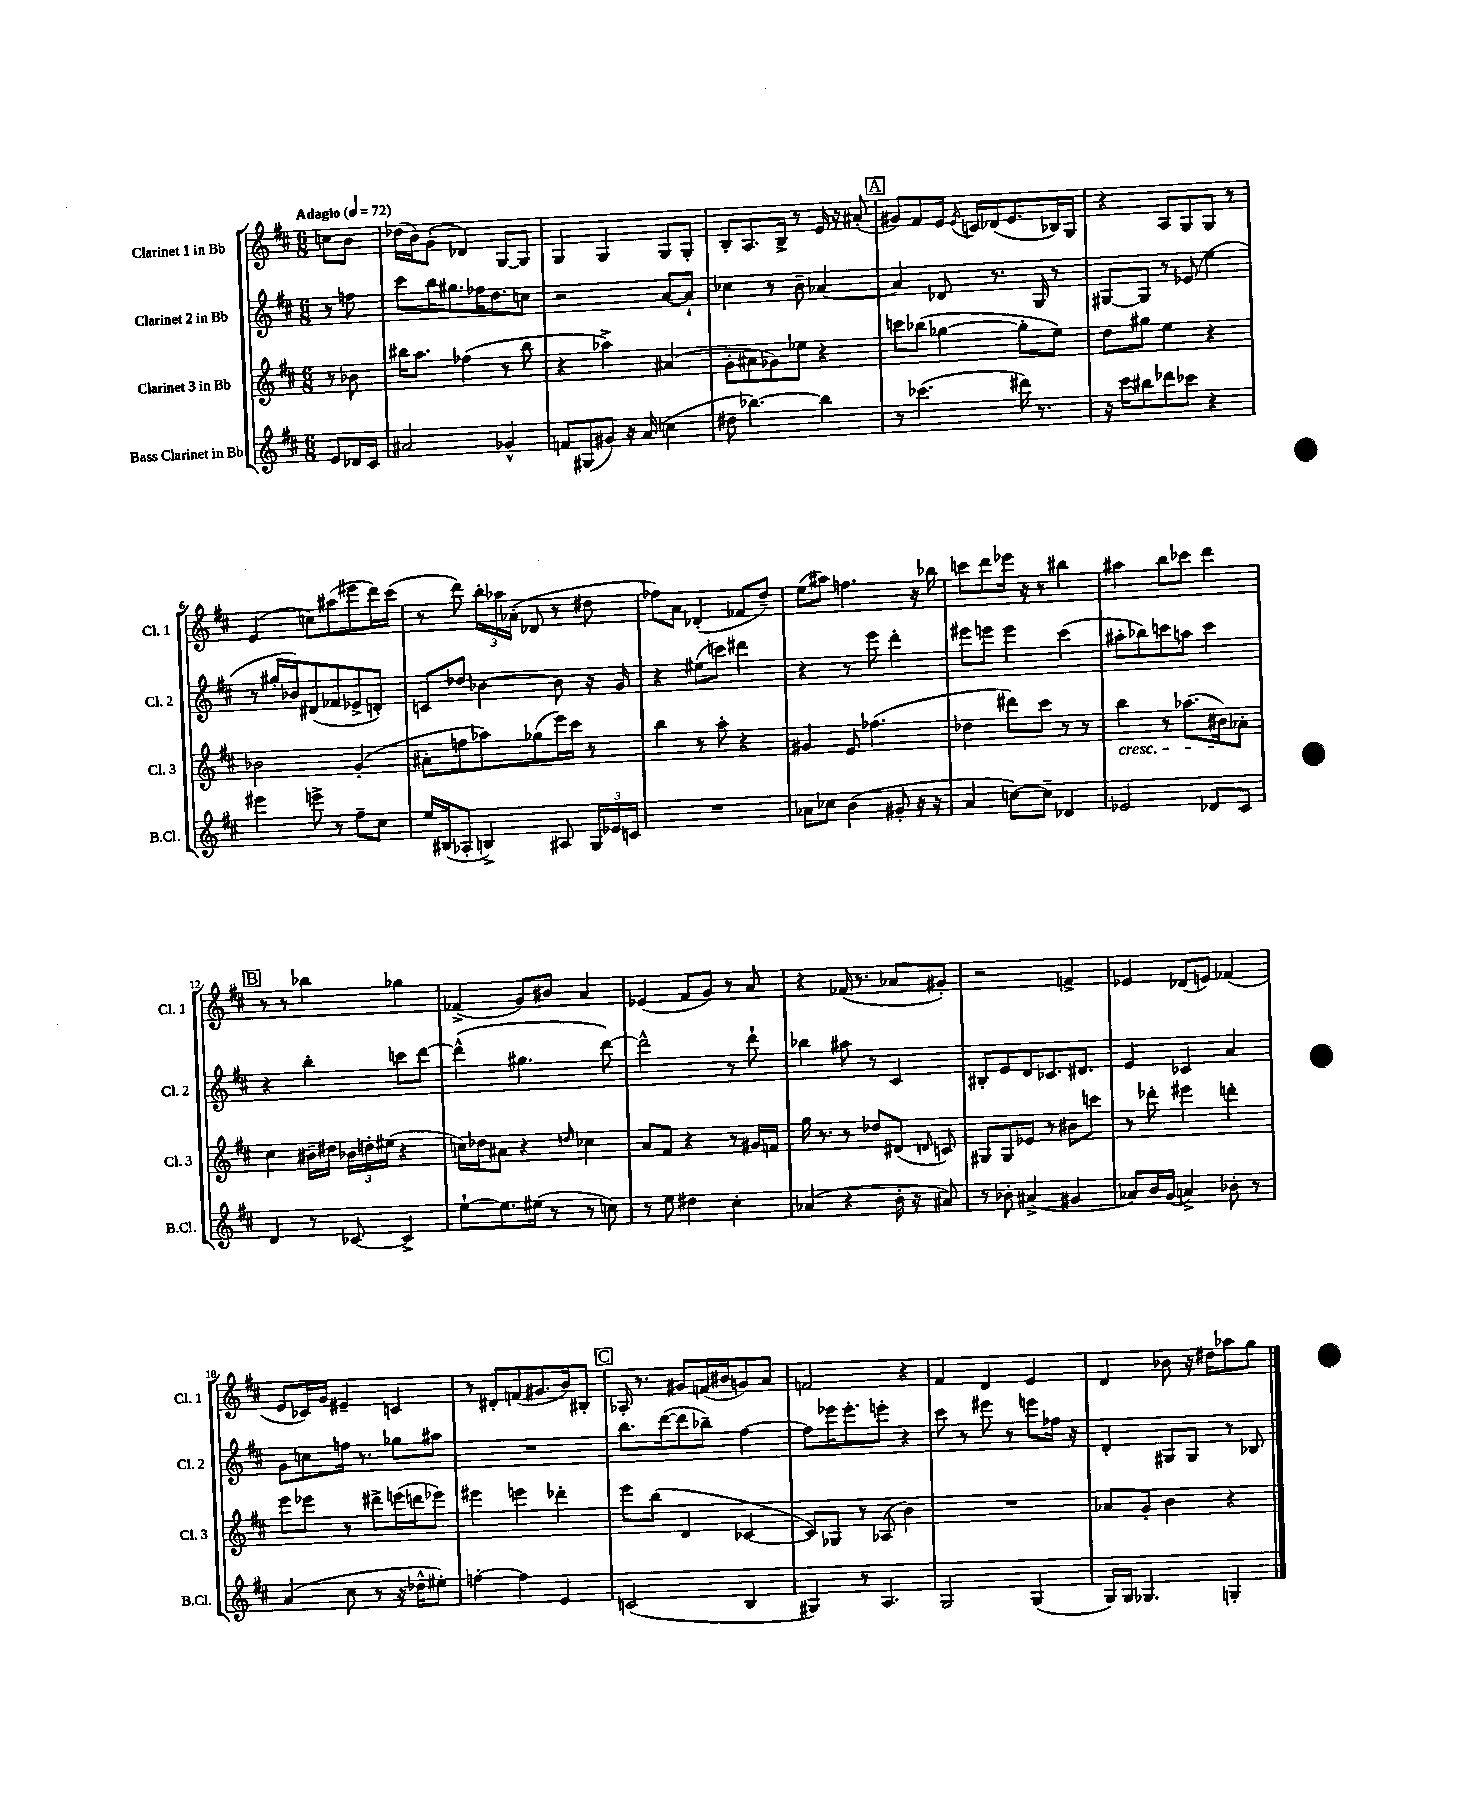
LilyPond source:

<<
\new StaffGroup <<
\new Staff = "s0" \with { instrumentName = "Clarinet 1 in Bb" shortInstrumentName = "Cl. 1" } {
    \clef treble \key d \major \numericTimeSignature \time 6/8 \partial 4 \tempo "Adagio" 4 = 72
    \autoBeamOff c''8[ b'8] |
    des''16[( b'16) g'8]-.( des'4) g8[~ g8] |
    g4 g4 g8[ g8]-. |
    b8[-. a8. b16]-> r8 e'16 r16 ais'8-.( |
    \mark \markup { \box "A" } gis'8[) fis'8 e'16] \acciaccatura { e'8 } c'16[ des'16( e'8. bes16) g16] |
    r4 a8[ g8 g8] r8 |
    e'4( c''8[) ais''8( eis'''8 d'''16) cis'''16]( |
    r8 d'''8) \tuplet 3/2 { b''16[-. aes''16 aes'16]-.( } des'8 r8 dis''8 |
    fes''8[) a'8] des'4-.( fes'8[ d''8]--) |
    e''8[( ais''8]) f''4. r16 bes''16 |
    c'''8[ d'''8 ees'''16] r16 r8 bis''4 |
    ais''4 b''8[ ces'''8] d'''4 |
    \mark \markup { \box "B" } r8 r8 bes''4 ges''4 |
    fes'4->( g'8[) bis'8] a'4 |
    ees'4( fis'8[ g'8]) r8 a'8 |
    r4 fes'16( r8. aes'8[ gis'8]-.) |
    r2 f'4-> |
    ees'4 des'8[( e'8]) fes'4( |
    e'8[ ces'16) g'16] eis'4-- c'4 |
    r8 dis'8[-. f'8( gis'8. b'16) bis8]-. |
    \mark \markup { \box "C" } aes16-. r8. gis'8[ f'16( bis'16 g'8) a'8] |
    f'2 r4 |
    fis'4 d'4 e'4 |
    d'4 bes'8 r16 dis''16[ aes''8 g''8] \bar "|." |
}
\new Staff = "s1" \with { instrumentName = "Clarinet 2 in Bb" shortInstrumentName = "Cl. 2" } {
    \clef treble \key d \major \numericTimeSignature \time 6/8 \partial 4
    \autoBeamOff r8 f''8 |
    cis'''8[ b''16 gis''8. fes''16 d''8. c''8] |
    r2 a'8[~ a'8]-! |
    ces''4 r8 b'8-- aes'4~ |
    \mark \markup { \box "A" } aes'4 des'8 r8. g16 r8 |
    gis8[~ gis8] r8 ees'8( e''4 |
    r8 gis''16[-. bes'16) dis'8( fes'8 ees'8-> d'8]-.) |
    c'8[ des''8] bes'4~ bes'8 r16 g'16 |
    r4 eis''8[( c'''8]) dis'''4 |
    r4 r8 e'''8 d'''4-. |
    eis'''8[ e'''8] e'''4 cis'''4( |
    ais''8[-. bes''8) c'''8 a''8] c'''4 |
    \mark \markup { \box "B" } r4 b''4-. c'''8[ d'''8]~ |
    d'''4-^( gis''4. d'''8~) |
    d'''2-^ r8 d'''8-! |
    bes''4 ais''8 r8 cis'4 |
    bis8[-. e'8 d'8 ces'8. dis'8.] |
    e'4 ces'4 a'4 |
    g'8[ c''8 f''16] r8. ges''8[ ais''8] |
    R2. |
    \mark \markup { \box "C" } b''8.[ d'''16~( d'''8 bes''8]--) fis''4~ |
    fis''8[ ees'''16 ees'''8.-. e'''8]-. r4 |
    cis'''8 r8 eis'''8 r8 e'''8[ fes''16] r16 |
    d'4-. gis8[ gis8] r8 bes8 \bar "|." |
}
\new Staff = "s2" \with { instrumentName = "Clarinet 3 in Bb" shortInstrumentName = "Cl. 3" } {
    \clef treble \key d \major \numericTimeSignature \time 6/8 \partial 4
    \autoBeamOff r8 bes'8 |
    bis''16[ a''8.] fes''4( r8 bis''8 |
    r4 aes''4->) ais'4( |
    g'8[-. ais'8 ges'8) ees''8] r4 |
    \mark \markup { \box "A" } c'''8[ bes''8]( ges''4~ ges''8[-. e''8]) |
    d''8[ gis''8] e''4 r4 |
    bes'2 g'4-.( |
    ais'8[-. f''8 aes''8) ges''8( e'''16) cis'''16] r8 |
    b''4 r8 a''8-. r4 |
    gis'4 e'8 fes''4.( |
    des''4 dis'''8[) cis'''8] r8 r8 |
    b''4\cresc r8 aes''8.[( bis'16\!) aes'8]-. |
    \mark \markup { \box "B" } cis''4 bis'16[-- dis''16] \tuplet 3/2 { bes'16[ d''16-. eis''16]( } r4 |
    c''16[) des''16 ais'8] r4 \grace { d''16 } ces''4 |
    a'8[ fis'8] r4 r8 gis'16[ f'16] |
    g''16 r8. r8 des''8[ dis'8]( \grace { d'16 } c'8) |
    gis8[ gis8 ees'8] r8 bis'8[ c'''8] |
    r8 des'''8-. eis'''4 d'''4-. |
    e'''8[ ees'''8] r8 dis'''8[-> e'''16( d'''16 ees'''8]) |
    eis'''4 e'''4 des'''4-. |
    \mark \markup { \box "C" } e'''8[ b''8]( d'4 ces'4~ |
    ces'8[) ges8] r8 aes8( b'4) |
    R2. |
    aes'8[ g'8]-. b'4 r4 \bar "|." |
}
\new Staff = "s3" \with { instrumentName = "Bass Clarinet in Bb" shortInstrumentName = "B.Cl." } {
    \clef treble \key d \major \numericTimeSignature \time 6/8 \partial 4
    \autoBeamOff e'8[ des'16 cis'16] |
    ais'2 ges'4-^ |
    f'8[ gis8( gis'8]) r16 a'16( c''4 |
    dis''8 bes''4.~) bes''4 |
    \mark \markup { \box "A" } r8 ces'''4.( dis'''16) r8. |
    r16 cis'''16[ bis''8 des'''8 ces'''8] r4 |
    eis'''4 e'''8-> r8 fis''8[-- cis''8] |
    e''16[ bis16( aes8]-. b4->) ais8 \tuplet 3/2 { g16[ ees'16 c'16] } |
    R2. |
    aes'8[ ces''8] b'4( gis'8-. r16 r16 |
    a'4 c''8[~) c''8]-- des'4 |
    ees'2 des'8[ cis'8] |
    \mark \markup { \box "B" } d'4 r8 ces'8~ ces'4-> |
    e''8[~-! e''8. eis''16]( r8 r8 c''8) |
    r8 e''8 dis''4 cis''4-. |
    aes'4( r4 b'16-. r16 ais'8) |
    r8 bes'8-. ais'4->( gis'4 |
    aes'8[) b'16 g'16]( a'4->) bes'8-. r8 |
    a'4( cis''8 r8 r16 des''16[-^ eis''8]-.) |
    f''4~-. f''4 e'4 |
    \mark \markup { \box "C" } c'2( b4 |
    gis4) r8 a4. |
    g2 g4( |
    g16[) g16] ges4. g4-. \bar "|." |
}
>>
>>
